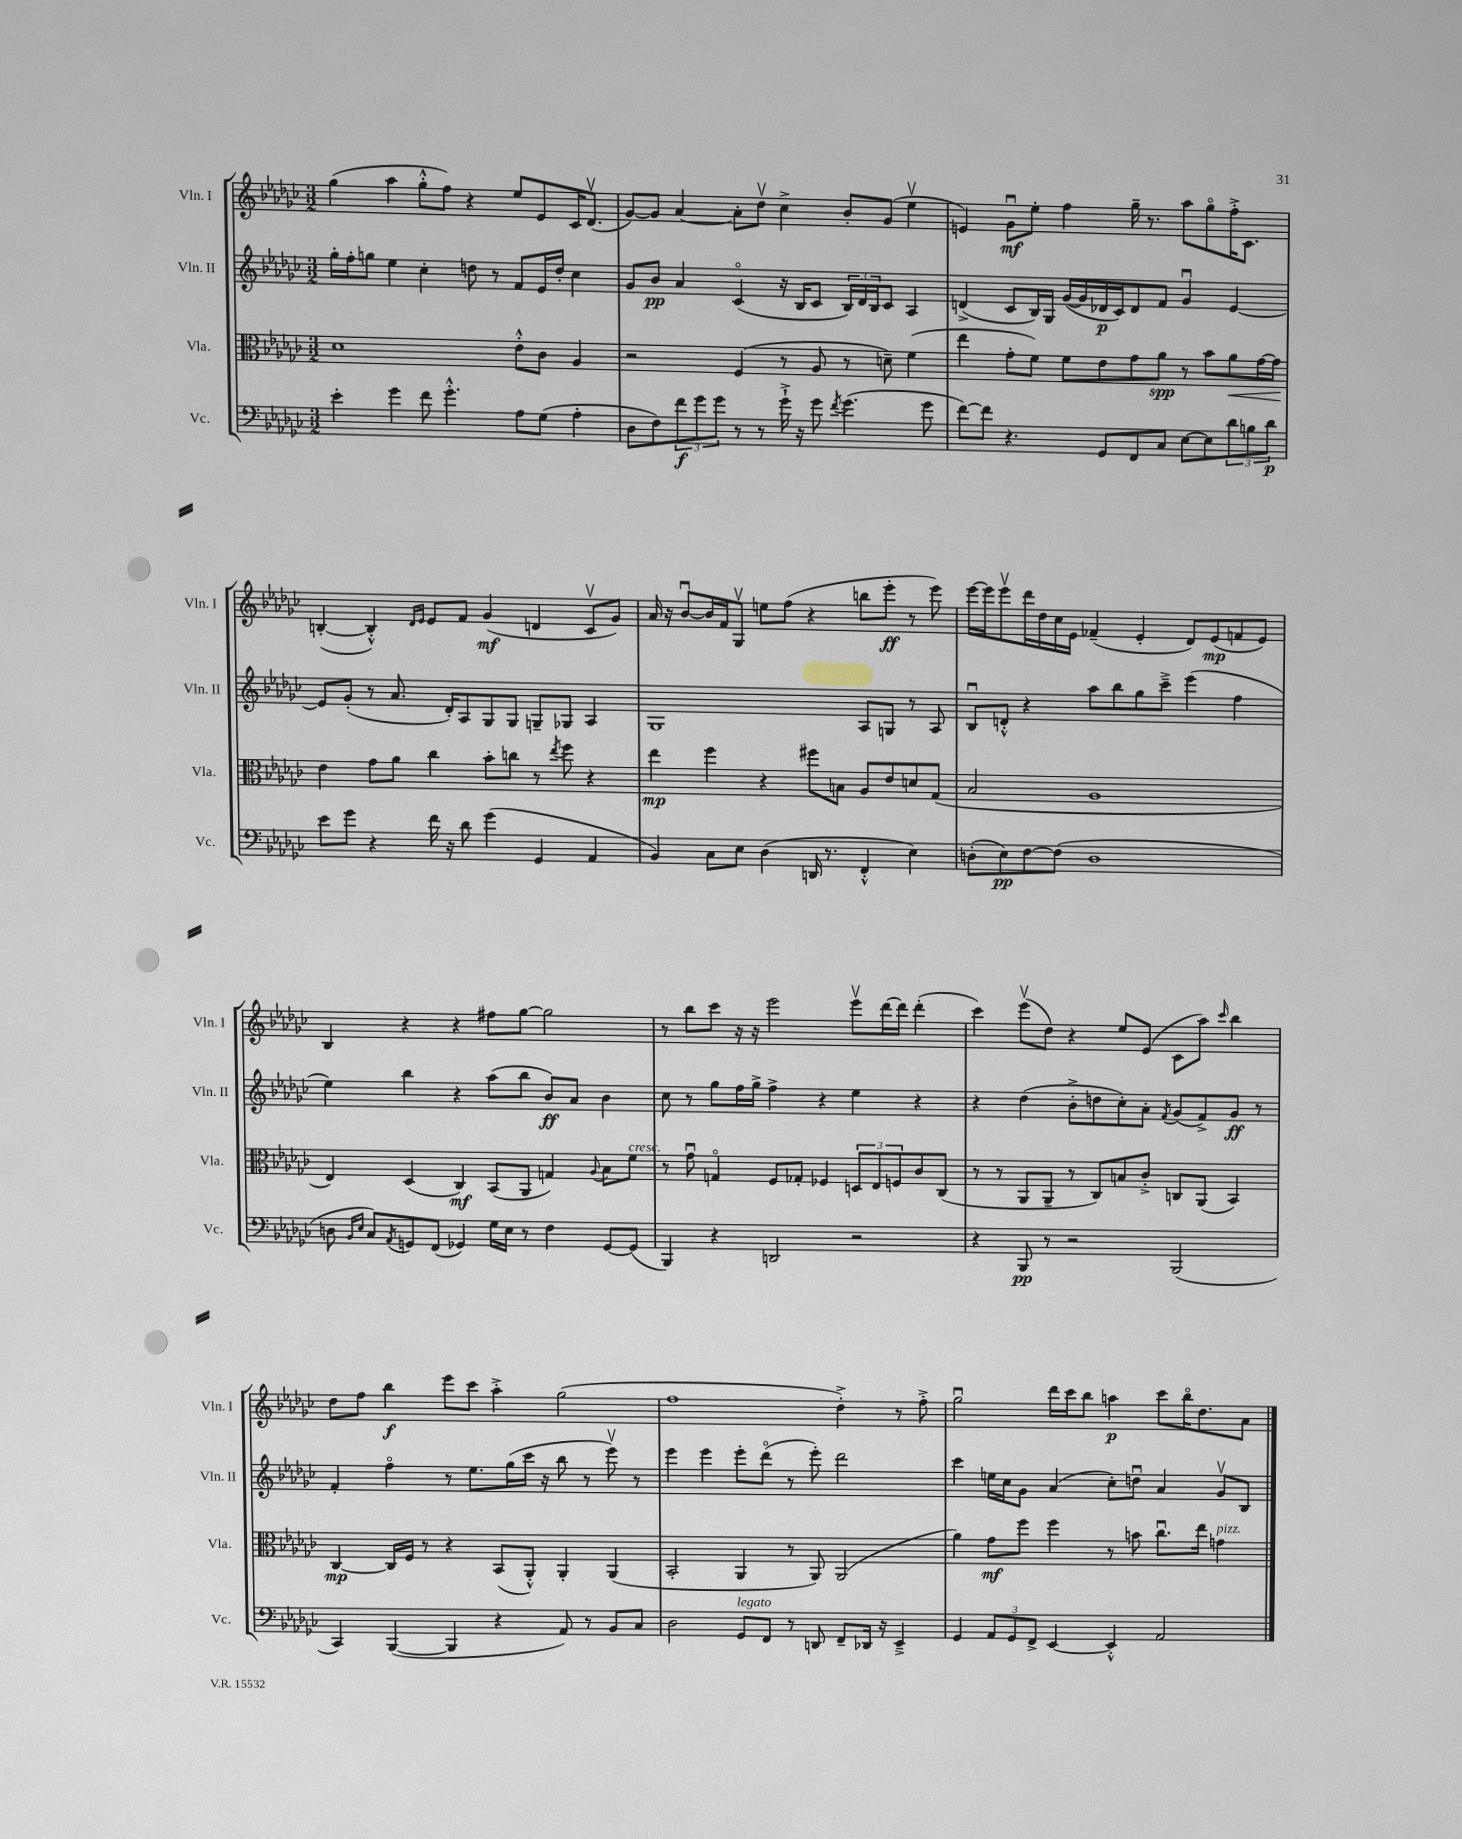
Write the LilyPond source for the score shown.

<<
\new StaffGroup <<
\new Staff = "s0" \with { instrumentName = "Vln. I" shortInstrumentName = "Vln. I" } {
    \clef treble \key ges \major \numericTimeSignature \time 3/2
    ges''4( aes''4 ges''8-.-^ f''8) r4 ees''8 ees'8 ces'16 des'8.\upbow( |
    ges'8~) ges'8 aes'4~ aes'8-. des''8\upbow ces''4-> bes'8-. ges'8( ees''4\upbow |
    e'4) ges'8\downbow\mf ees''8-. f''4 ges''16-- r8. aes''8 ges''8\flageolet f''16-.-> ces'8. |
    b4~-.( b4-.-^) \grace { des'16 ees'16 } ees'8 f'8 ges'4\mf( d'4 ces'8\upbow ges'8) |
    aes'16 r16 bes'8~\downbow bes'16 f'16 ges8\upbow e''8 f''8( r4 b''8 ees'''8-.\ff r8 ees'''8) |
    ees'''16~ ees'''16 ees'''8\upbow des'''16 des''16 ces''16 ees'16 fes'4--( ees'4-. des'8) ees'8\mp( f'8 ees'8) |
    bes4 r4 r4 fis''8 ges''8~ ges''2 |
    r8 bes''8 ces'''8 r16 r16 ees'''2 ees'''8\upbow des'''16~ des'''16 des'''4-.( |
    ces'''4) ees'''8\upbow( des''8) r4 ees''8 ees'8( ces'8 aes''8) \grace { ces'''16 } bes''4 |
    des''8 f''8 bes''4\f ees'''8 ces'''8 aes''4-.-> ges''2( |
    f''1 des''4-.->) r8 f''8-.-> |
    ges''2\downbow des'''16 ces'''16 bes''8 a''4\p ces'''8 bes''16\flageolet des''8. aes'8 \bar "|." |
}
\new Staff = "s1" \with { instrumentName = "Vln. II" shortInstrumentName = "Vln. II" } {
    \clef treble \key ges \major \numericTimeSignature \time 3/2
    ges''16-. f''16-. g''8 ees''4 ces''4-. d''8 r8 f'8 ees'16 d''16-. ces''4 |
    ges'8 bes'8\pp aes'4 ces'4\flageolet( r16 bes16 ces'8 \tuplet 3/2 { bes16) des'16 bes16 } ces'8 aes4 |
    d'4->( ces'8 bes16) ges16 ges'16~( ges'16 des'16\p ces'16) des'8 f'8 ges'4\downbow ees'4~ |
    ees'8 ges'8-.( r8 aes'8. des'16-.) aes8 ges8 ges8 g8-- ges8 aes4 |
    ges1 aes8 g8 r8 aes8 |
    bes8\downbow d'8-.-^ r4 aes''8 bes''8 ges''8 ces'''8---> ees'''4( f''4 |
    ees''4) bes''4 r4 aes''8( bes''8 bes'8\ff) aes'8 bes'4 |
    ces''8 r8 ges''8 f''16 ges''16-> f''4-> r4 ees''4 r4 |
    r4 des''4( bes'8-.-> d''8 ces''8-.) aes'8-. \acciaccatura { f'8 } ges'8( f'8->) ges'8\ff r8 |
    f'4-. f''4\flageolet r8 ees''8. ges''16( ces'''16 r16 bes''8 r8 ees'''8\upbow) r8 |
    ees'''4 ees'''4 ees'''8-. des'''8\flageolet( r8 ees'''8-.) des'''2 |
    ces'''4 e''16 ces''16 ges'8 aes'4( ces''8-.) d''8\downbow aes'4 ges'8\upbow bes8 \bar "|." |
}
\new Staff = "s2" \with { instrumentName = "Vla." shortInstrumentName = "Vla." } {
    \clef alto \key ges \major \numericTimeSignature \time 3/2
    des'1 ees'8-.-^ ces'8 aes4 |
    r2 f4( r8 aes8 r8 d'8--) f'4( |
    ees''4 ges'8-. f'8) f'8 ees'8 ges'8 aes'8\spp r8 bes'8 aes'8\< ges'16~ ges'16\! |
    ees'4 ges'8 aes'8 ces''4 bes'8-. c''8 r8 \acciaccatura { ees''8 } f''8 r4 |
    ees''4\mp f''4 r4 fis''8 b8 aes8 ees'8 d'8 ges8( |
    bes2 aes1 |
    ees4) des4( ces4\mf) bes,8( aes,8 g4) \appoggiatura { aes8 } bes8 f'8^\markup { \italic "cresc." } |
    r8 ges'8\downbow g4\flageolet f8 ges8-. fes4 \tuplet 3/2 { d8 ees8 f8 } ces'8 ces8( |
    r8 r8 aes,8 aes,8-- r8 ces8) b8 ces'8-.-> c8 aes,8( bes,4) |
    ces4~\mp ces16 f16 r8 r4 bes,8( aes,8-.-^) aes,4-. aes,4( |
    bes,2-. aes,4 r8 aes,8) aes,2( |
    aes'4) ges'8\mf f''8 f''4 r8 b'8 ces''8.\downbow ees''16 g'4^\markup { \italic "pizz." } \bar "|." |
}
\new Staff = "s3" \with { instrumentName = "Vc." shortInstrumentName = "Vc." } {
    \clef bass \key ges \major \numericTimeSignature \time 3/2
    ees'4-. ges'4 f'8 ges'4.-.-^ aes8 ges8( aes4-. |
    des8 f8) \tuplet 3/2 { f'8\f ges'8 ges'8 } r8 r8 ges'16-!-> r16 ges'8 \acciaccatura { f'8 } ges'4.( ges'8 |
    f'8~) f'8 r4. ges,8 f,8 ces8 ees8~ ees8 \tuplet 3/2 { des'8 b8 des'8\p } |
    ees'8 ges'8 r4 f'16 r16 des'8 ges'4( ges,4 aes,4 |
    bes,4) ces8 ees8 des4( d,16 r8. f,4-.-^ ees4) |
    d8-.( ees8\pp) f8~ f8( d1 |
    d8 \grace { bes,16 ees16 } ces8) \acciaccatura { aes,8 } g,8 f,8( ges,4) ges16 ees16 r8 f4 ges,8~ ges,8( |
    bes,,4) r4 d,2 r2 |
    r4 bes,,8\pp r8 r2 bes,,2( |
    ces,4) bes,,4~( bes,,4 r4 aes,8) r8 bes,8 ces8 |
    des2 ges,8^\markup { \italic "legato" } f,8 r8 d,8 f,8-- des,16 r16 ees,4---> |
    ges,4 \tuplet 3/2 { aes,8 ges,8 f,8-> } ees,4~ ees,4-.-^ aes,2 \bar "|." |
}
>>
>>
\layout { \context { \Score \remove "Bar_number_engraver" } }
